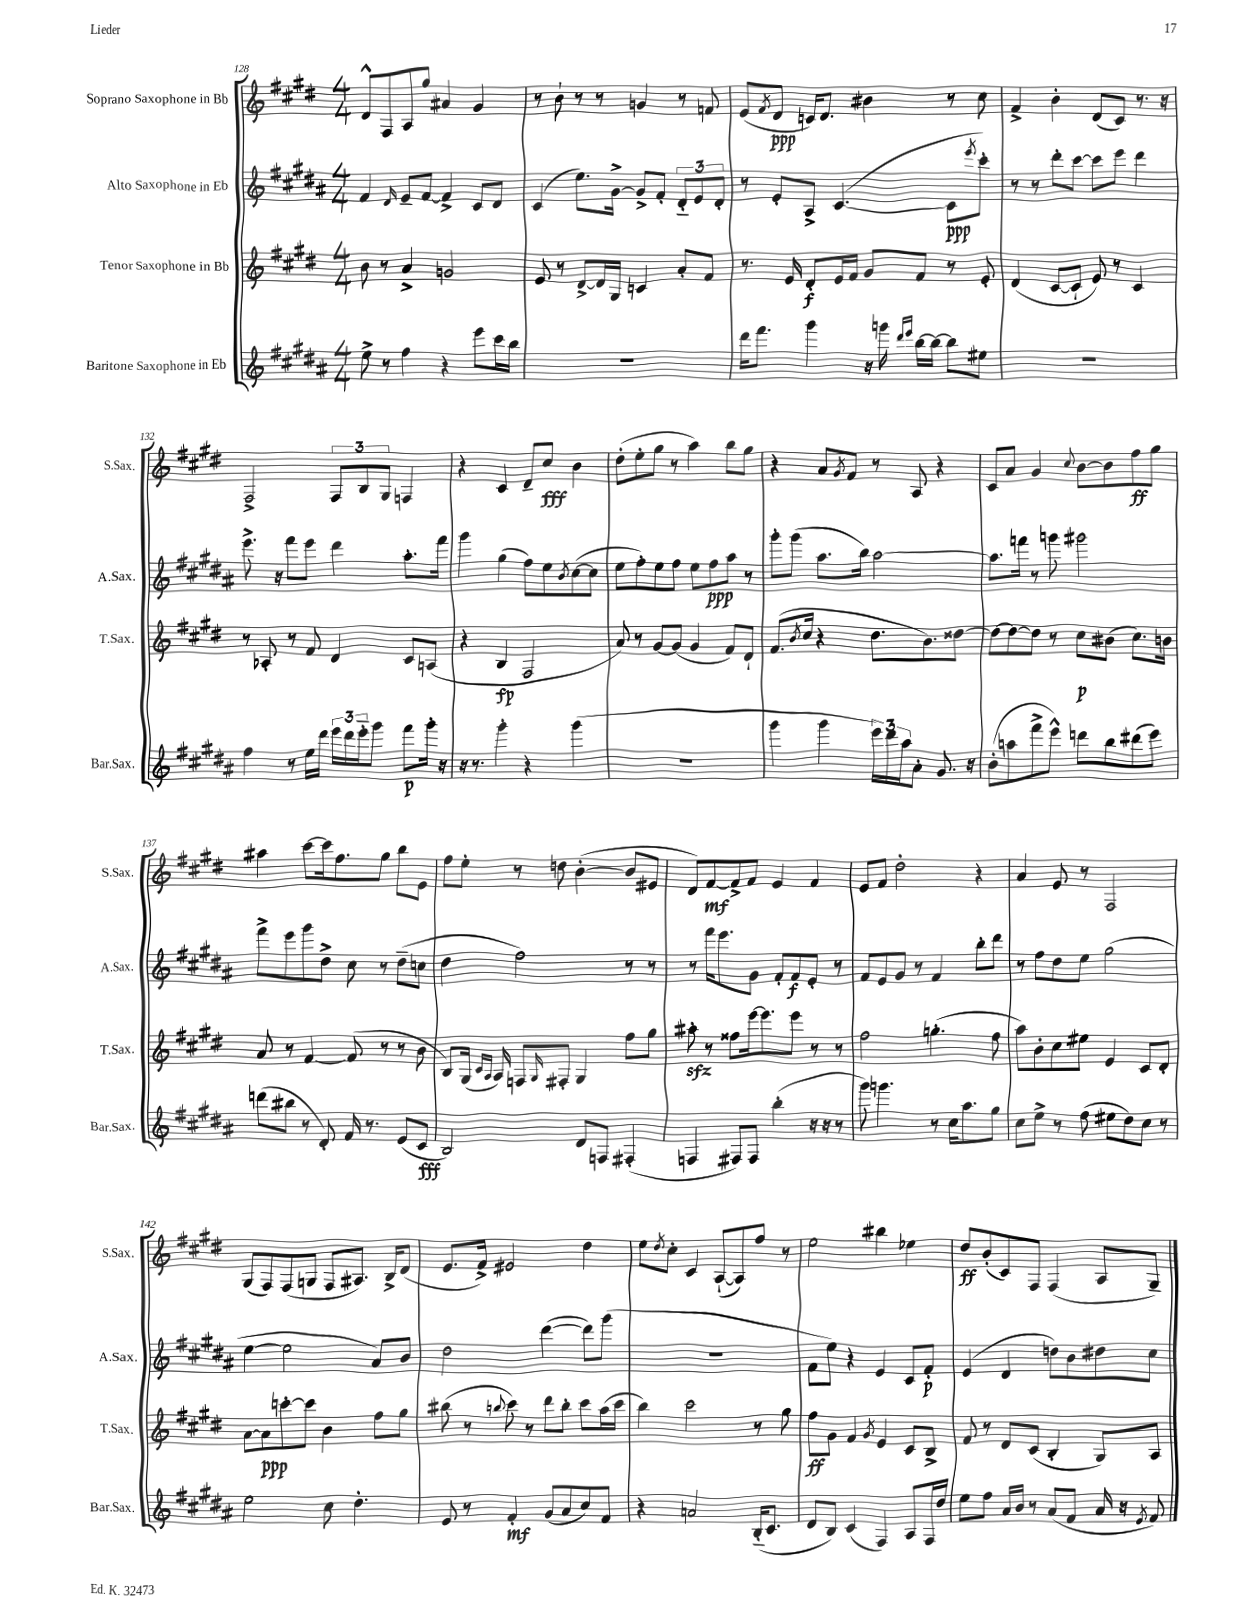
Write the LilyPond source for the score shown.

<<
\new StaffGroup <<
\new Staff = "s0" \with { instrumentName = "Soprano Saxophone in Bb" shortInstrumentName = "S.Sax." } {
    \clef treble \key e \major \numericTimeSignature \time 4/4
    dis'8-^ fis8 a8 gis''8 ais'4 gis'4 |
    r8 b'8-! r8 r8 g'4 r8 f'8 |
    e'8( \acciaccatura { fis'8 } dis'8\ppp c'16) dis'8. bis'4 r8 cis''8 |
    fis'4-> b'4-. dis'8( cis'8) r8. r16 |
    fis2-> \tuplet 3/2 { fis8 b8 gis8 } f4 |
    r4 cis'4 dis'8-- cis''8\fff b'4 |
    dis''8-.( e''8-. gis''8 r8 a''4) b''8 gis''8 |
    r4 a'8 \acciaccatura { gis'8 } fis'8 r8 a8 r4 |
    cis'8 a'8 gis'4 \appoggiatura { cis''8 } b'8~ b'8 fis''8\ff gis''8 |
    ais''4 cis'''8~ cis'''16 fis''8. gis''8 b''8 e'8 |
    fis''8 e''8-. r8 d''8 b'4~-.( b'8 eis'8 |
    dis'8) fis'8~\mf fis'8-> fis'8 e'4 fis'4 |
    e'8 fis'8 dis''2-. r4 |
    a'4 e'8 r8 fis2 |
    gis8( fis8) fis8( g8 fis8 ais8.) b16-> dis'8( |
    e'8. fis'16->) eis'2 dis''4 |
    e''8 \acciaccatura { dis''8 } cis''8-. cis'4 a8~-!( a8) fis''8 r8 |
    e''2 bis''4 ees''4 |
    dis''8\ff b'8-.( cis'8) fis8 fis4( a8 gis8--) \bar "|." |
}
\new Staff = "s1" \with { instrumentName = "Alto Saxophone in Eb" shortInstrumentName = "A.Sax." } {
    \clef treble \key b \major \numericTimeSignature \time 4/4
    fis'4 \grace { dis'16 } e'8-- fis'8~ fis'4-> cis'8 dis'8 |
    cis'4( e''8.) gis'16~-> gis'8-> fis'8-. \tuplet 3/2 { dis'8-_ e'8 dis'8-. } |
    r8 e'8-. ais8-> cis'4.~( cis'8\ppp \acciaccatura { e'''8 } cis'''8-.) |
    r8 r8 dis'''8-. cis'''8~ cis'''8 e'''8 dis'''4 |
    e'''8.-> r16 fis'''8 e'''8 dis'''4 ais''8.-. fis'''16 |
    gis'''4 gis''4( fis''8) e''8 \acciaccatura { b'8 } cis''8~( cis''8 |
    e''8 fis''8-.) e''8 fis''8 e''8 fis''8\ppp ais''8 r8 |
    gis'''8-. gis'''8( ais''8. b''16) ais''2~ |
    ais''8. f'''16 r8 g'''8 gis'''2 |
    fis'''8-> e'''8 gis'''8 dis''8-> cis''8 r8 dis''8--( c''8 |
    dis''4 fis''2) r8 r8 |
    r8 fis'''16 e'''8. gis'8 fis'8-. fis'8\f e'8-. r8 |
    fis'8 e'8 gis'8 r8 fis'4 b''8-. dis'''8 |
    r8 fis''8 dis''8 e''8 gis''2( |
    e''4~ e''2 ais'8) b'8 |
    dis''2 dis'''4~( dis'''8) gis'''8( |
    R1 |
    fis'8 e''8) r4 e'4 cis'8 fis'8-.\p |
    e'4( dis'4 d''8) b'8 dis''8 cis''8 \bar "|." |
}
\new Staff = "s2" \with { instrumentName = "Tenor Saxophone in Bb" shortInstrumentName = "T.Sax." } {
    \clef treble \key e \major \numericTimeSignature \time 4/4
    b'8 r8 a'4-> g'2 |
    e'8 r8 dis'8~-> dis'16 gis16 c'4 a'8-. fis'8 |
    r8. e'16 dis'8-.\f e'16 fis'16 gis'8 fis'8 r8 e'8-. |
    dis'4( cis'8~ cis'8-! e'8) r8 cis'4 |
    r8 aes8-. r8 fis'8 dis'4 cis'8 a8( |
    r4 b4\fp fis2 |
    a'8) r8 gis'8~ gis'8( gis'4 fis'8) dis'8-! |
    fis'8.( \acciaccatura { b'8 } cis''16 r4 dis''8. b'8.) disis''8~ |
    disis''8~ disis''8~ disis''8 r8 cis''8\p bis'8( cis''8.) b'16 |
    a'8 r8 fis'4~ fis'8( r8 r8 b'8 |
    b8) gis16( \grace { cis'16 a16 } a16) f8 \grace { gis16 } fis8-. gis4 fis''8 gis''8 |
    ais''8-.\sfz r8 fisis''8 e'''16~ e'''8. e'''8 r8 r8 |
    fis''2 g''4.-.( fis''8 |
    a''8) b'8-. cis''8 eis''8 e'4 cis'8 dis'8-. |
    a'8~ a'8\ppp c'''8~-. c'''8 b'4 fis''8 gis''8 |
    bis''8( r8 \appoggiatura { b''8 } cis'''8) r8 dis'''8 b''8-. cis'''8 a''16( cis'''16 |
    b''4) cis'''2 r8 gis''8 |
    fis''8\ff gis'8 fis'4 \acciaccatura { gis'8 } e'4 cis'8 b8-> |
    fis'8 r8 dis'8 cis'8( b4-. gis8) a8 \bar "|." |
}
\new Staff = "s3" \with { instrumentName = "Baritone Saxophone in Eb" shortInstrumentName = "Bar.Sax." } {
    \clef treble \key b \major \numericTimeSignature \time 4/4
    e''8-> r8 fis''4 r4 e'''8 cis'''16 b''16 |
    R1 |
    dis'''16 fis'''8. gis'''4 r16 g'''16 \grace { dis'''16 e'''16 } b''16~ b''16~ b''8 eis''8 |
    R1 |
    fis''4 r8 e''16 dis'''16 \tuplet 3/2 { e'''16 dis'''16 e'''16-_ } gis'''8 fis'''8\p gis'''16-. r16 |
    r16 r8. gis'''4-. r4 gis'''4( |
    R1 |
    gis'''4 gis'''4 \tuplet 3/2 { e'''16) dis'''16 ais''16 } ais'8-. gis'8. r16 |
    b'8-.( a''8 fis'''8-> e'''8-^) d'''8 b''8 dis'''8( e'''8) |
    d'''8( bis''8 r8 dis'8-.) fis'16 r8. e'8( cis'8\fff |
    b2) dis'8 f8 fis4-.( |
    f4 fis8) fis8 b''4-.( r16 r16 r8 |
    gis'''8) g'''4. r8 cis''16 ais''8. gis''8 |
    cis''8 e''8-> r8 fis''8( eis''8 dis''8) cis''8 r8 |
    e''2 cis''8 dis''4.-. |
    e'8 r8 fis'4-.\mf gis'8( ais'8 cis''8) fis'8 |
    r4 a'2 b16-_( cis'8. |
    dis'8 b8) cis'4( fis4) ais8 fis16 dis''16 |
    e''8 fis''8 ais'16 b'16 r8 ais'8( fis'8 ais'16 r16 \acciaccatura { e'8 } fis'8) \bar "|." |
}
>>
>>
\layout { \context { \Score currentBarNumber = #128 } }
